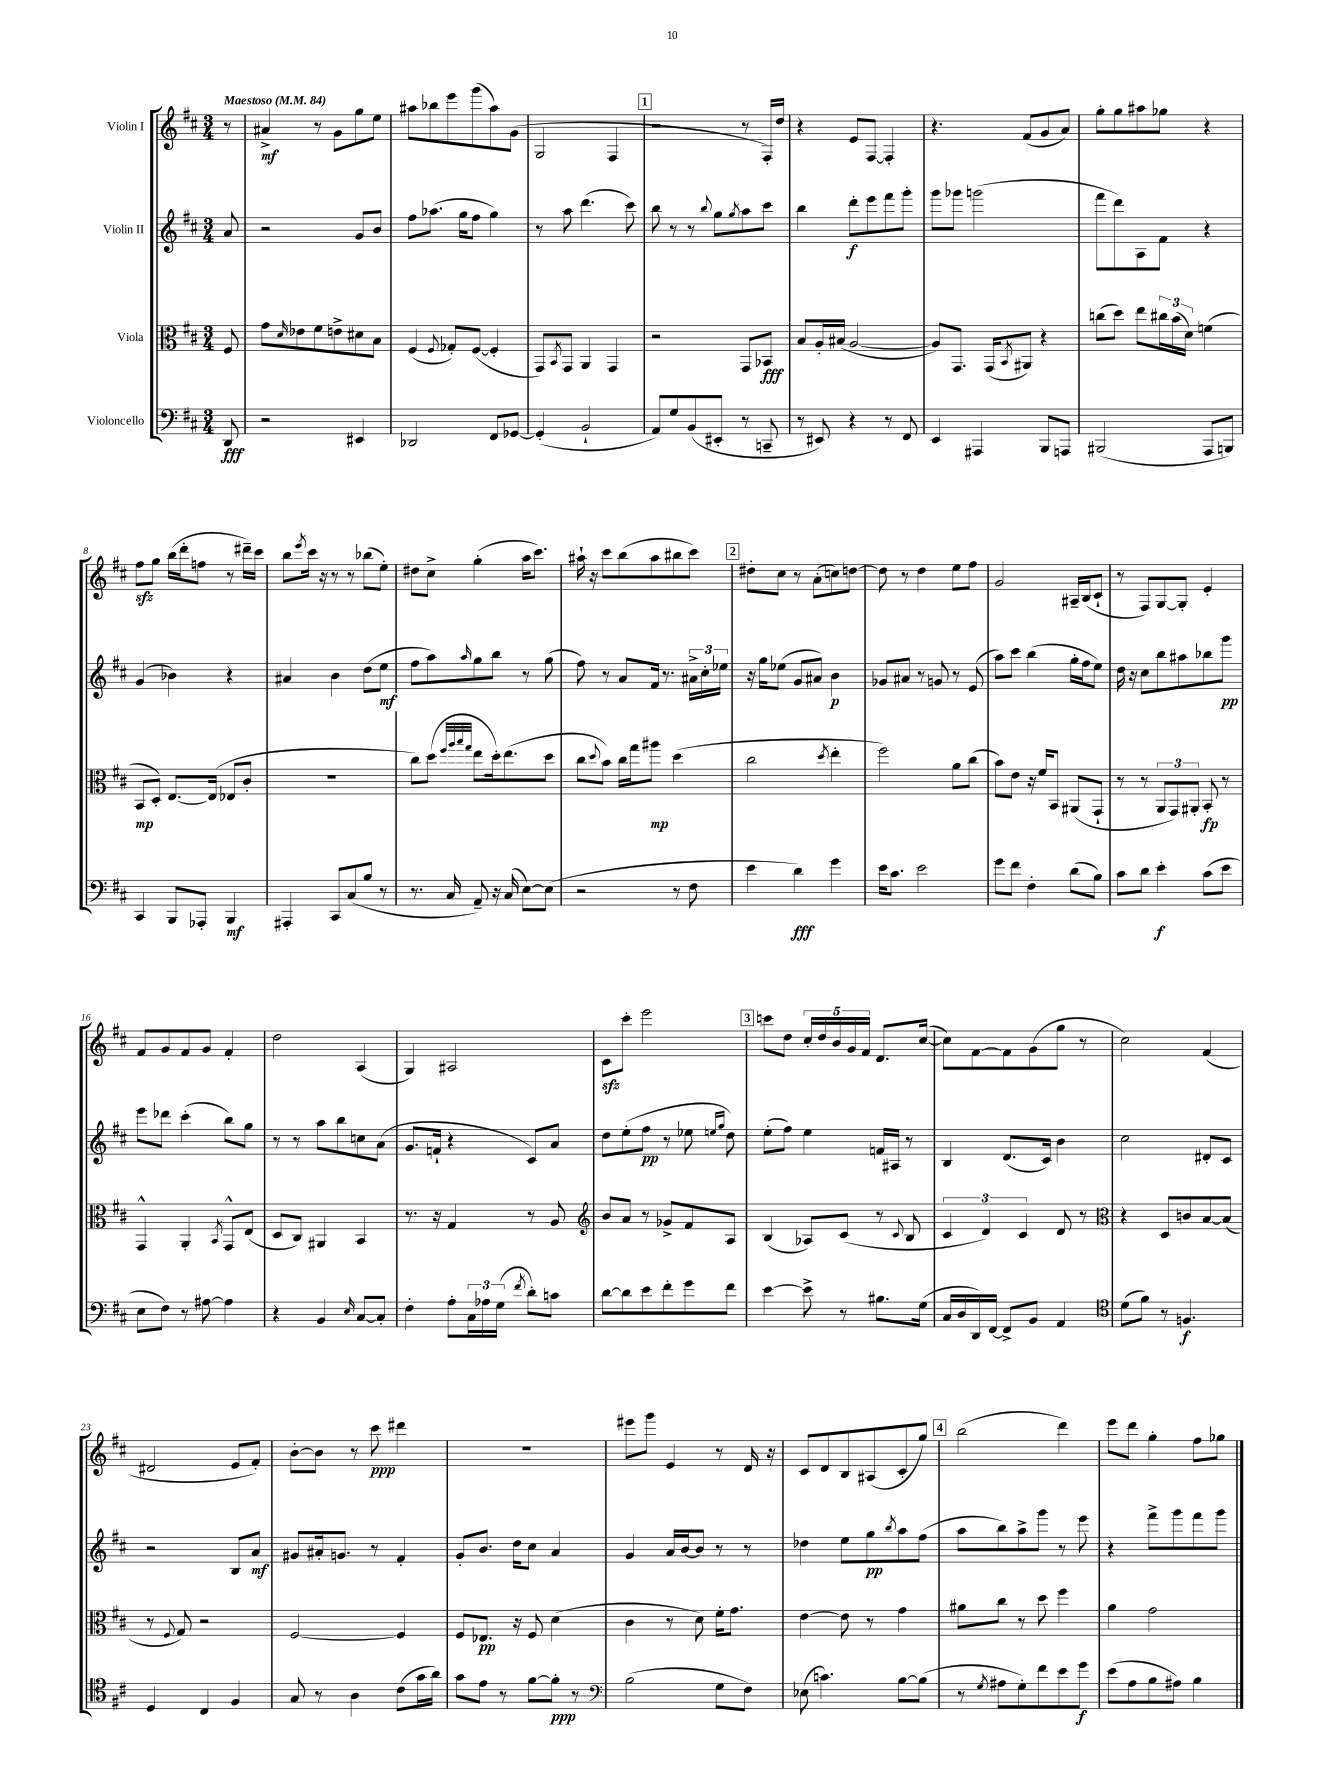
<<
\new StaffGroup <<
\new Staff = "s0" \with { instrumentName = "Violin I" } {
    \clef treble \key d \major \numericTimeSignature \time 3/4 \partial 8 \tempo "Maestoso" 4 = 84
    r8 |
    ais'4->\mf r8 g'8 g''8 e''8 |
    ais''8 bes''8 e'''8 g'''8( ais''8) g'8( |
    g2 fis4 |
    \mark \markup { \box "1" } r2 r8 fis16-.) d''16 |
    r4 e'8 fis8~ fis4-. |
    r4. fis'8( g'8 a'8) |
    g''8-. g''8 ais''8 ges''8 r4 |
    fis''8\sfz g''8 b''16( d'''16-. f''8 r8 dis'''16--) cis'''16 |
    b''8 \acciaccatura { e'''8 } cis'''16 r16 r8 r8 bes''8( e''8-.) |
    dis''8 cis''8-> g''4-.( a''16 cis'''8.) |
    ais''16-! r16 cis'''8 b''8( ais''8 bis''8 cis'''8) |
    \mark \markup { \box "2" } dis''8-. cis''8 r8 a'8-.( c''8) d''8~ |
    d''8 r8 d''4 e''8 fis''8 |
    g'2 ais16-- b16( cis'8-! |
    r8 fis8) g8~ g8-. e'4-. |
    fis'8 g'8 fis'8 g'8 fis'4-. |
    d''2 a4( |
    g4) ais2 |
    cis'8\sfz cis'''8-. e'''2 |
    \mark \markup { \box "3" } c'''8 d''8 \tuplet 5/4 { cis''16-. d''16 b'16 g'16 fis'16 } d'8. cis''16~( |
    cis''8) fis'8~ fis'8 g'8( g''8 r8 |
    cis''2) fis'4( |
    dis'2 e'8 fis'8-.) |
    b'8~-. b'8 r8 cis'''8\ppp dis'''4 |
    R2. |
    eis'''8 g'''8 e'4 r8 d'16 r16 |
    cis'8 d'8 b8 ais8( cis'8-. g''8) |
    \mark \markup { \box "4" } b''2( d'''4) |
    e'''8 d'''8 g''4-. fis''8 ges''8 \bar "|." |
}
\new Staff = "s1" \with { instrumentName = "Violin II" } {
    \clef treble \key d \major \numericTimeSignature \time 3/4 \partial 8
    a'8 |
    r2 g'8 b'8 |
    fis''8 aes''8.( g''16 fis''8 g''4) |
    r8 a''8 d'''4.( cis'''8) |
    \mark \markup { \box "1" } b''8 r8 r8 \appoggiatura { b''8 } g''8 \acciaccatura { g''8 } a''8 cis'''8 |
    b''4 d'''8-.\f e'''8 fis'''8 g'''8-. |
    g'''8 ges'''8 g'''2( |
    fis'''8 d'''8) a8 fis'8 r4 |
    g'4( bes'4) r4 |
    ais'4 b'4 d''8( e''8\mf |
    fis''8 a''8) \grace { a''16 } g''8 b''8 r8 g''8( |
    fis''8) r8 a'8 fis'16 r8. \tuplet 3/2 { ais'16-> cis''16-. ees''16 } |
    \mark \markup { \box "2" } r16 g''16 ees''8( g'8 ais'8) b'4\p |
    ges'8 ais'8 r8 g'8 r8 e'8( |
    a''8) cis'''8 b''4( g''16-. fis''16 e''8) |
    d''16 r16 cis''8 b''8 ais''8 bes''8 g'''8\pp |
    e'''8 des'''8 cis'''4-.( b''8) g''8 |
    r8 r8 a''8 b''8 c''8 a'8( |
    g'8. f'16-! r4 cis'8) a'8 |
    d''8 e''8-.( fis''8\pp r8 ees''8 \grace { e''16 g''16 } d''8) |
    \mark \markup { \box "3" } e''8-.( fis''8) e''4 f'16 ais16 r8 |
    b4 d'8.( cis'16) b'4 |
    cis''2 dis'8-. cis'8 |
    r2 b8 a'8\mf |
    gis'8 ais'16-. g'8. r8 fis'4-. |
    g'8-. b'8. d''16 cis''8 a'4 |
    g'4 a'16 b'16~ b'8 r8 r8 |
    des''4 e''8 g''8\pp \acciaccatura { b''8 } a''8 fis''8( |
    \mark \markup { \box "4" } a''8 b''8) a''8-> g'''8 r8 e'''8 |
    r4 fis'''8-> g'''8 fis'''8 g'''8 \bar "|." |
}
\new Staff = "s2" \with { instrumentName = "Viola" } {
    \clef alto \key d \major \numericTimeSignature \time 3/4 \partial 8
    fis8 |
    g'8 \grace { d'16 } ees'8 fis'8 e'8-> dis'8 b8 |
    fis4( \appoggiatura { fis8 } ges8-.) fis8~( fis4-. |
    g,8) \acciaccatura { b,8 } g,8 a,4 g,4 |
    \mark \markup { \box "1" } r2 g,8 bes,8\fff |
    b8 a16-. bis16( a2~ |
    a8) g,8. g,16( \acciaccatura { b,8 } ais,8) r4 |
    c''8( d''8) e''8 \tuplet 3/2 { cis''16 b'16( d'16) } f'4( |
    b,8\mp d8-.) e8.~ e16( ees8 cis'8-. |
    R2. |
    cis''8) d''8( \grace { fis''32 a''32 b''32 g''32 } e''8 d''16-.) e''8.( d''8 |
    cis''8 \appoggiatura { d''8 } b'8) cis''16 g''16 ais''8\mp d''4( |
    \mark \markup { \box "2" } cis''2 \acciaccatura { d''8 } e''4-. |
    fis''2) a'8 cis''8( |
    b'8) e'8 r16 fis'16 b,8 ais,8( g,8-! |
    r8 r8 \tuplet 3/2 { a,8 g,8) ais,8-. } b,8-.\fp r8 |
    g,4-^ a,4-. \acciaccatura { b,8 } g,8-^ e8( |
    d8 cis8) ais,4 b,4 |
    r8. r16 g4 r8 a8 |
    \clef treble b'8 a'8 r8 ges'8-> fis'8 a8 |
    \mark \markup { \box "3" } b4( aes8) cis'8( r8 \appoggiatura { cis'8 } b8 |
    \tuplet 3/2 { cis'4 d'4) cis'4 } d'8 r8 |
    \clef alto r4 d8 c'8 b8~ b8( |
    r8 \appoggiatura { fis8 } g8) r2 |
    fis2~ fis4 |
    fis8 ees8.\pp r16 fis8 d'4( |
    cis'4 r8 d'8) fis'16-. g'8. |
    e'4~ e'8 r8 g'4 |
    \mark \markup { \box "4" } ais'8 cis''8 r8 d''8 fis''4 |
    a'4 g'2 \bar "|." |
}
\new Staff = "s3" \with { instrumentName = "Violoncello" } {
    \clef bass \key d \major \numericTimeSignature \time 3/4 \partial 8
    d,8\fff |
    r2 eis,4 |
    des,2 fis,8 ges,8~ |
    ges,4-.( b,2-! |
    \mark \markup { \box "1" } a,8) g8 b,8( eis,8-. r8 c,8-- |
    r8 eis,8) r4 r8 fis,8 |
    e,4 ais,,4 b,,8 a,,8 |
    bis,,2( a,,8 b,,8) |
    cis,4 b,,8 aes,,8-. b,,4\mf |
    ais,,4-. cis,8 cis8( b8 r8 |
    r8. cis16 a,8--) r16 cis16( e8~) e8( |
    r2 r8 fis8 |
    \mark \markup { \box "2" } e'4 d'4\fff) g'4 |
    e'16 cis'8. e'2 |
    g'8 fis'8 fis4-. d'8( b8) |
    cis'8 d'8 e'4-.\f cis'8( e'8 |
    e8 fis8) r8 ais8~ ais4 |
    r4 b,4 \grace { e16 } cis8~ cis8-. |
    fis4-. a8-. \tuplet 3/2 { cis16 aes16 g16( } \acciaccatura { fis'8 } d'8-.) c'8 |
    d'8~ d'8 e'8 fis'8-. g'8 fis'8 |
    \mark \markup { \box "3" } e'4~ e'8-> r8 bis8. g16( |
    cis16 d16 d,16) fis,16~ fis,8-> b,8 a,4 |
    \clef tenor d'8( fis'8) r8 f4.\f |
    d4 cis4 fis4 |
    g8 r8 a4 cis'8( g'16 a'16) |
    g'8 e'8 r8 fis'8~ fis'8-.\ppp r8 |
    \clef bass b2( g8 fis8) |
    ees8( c'4.) b8~ b8( |
    \mark \markup { \box "4" } r8 \acciaccatura { g8 } ais8 g8-.) fis'8 e'8 g'8\f |
    e'8( a8 b8 ais8) b4 \bar "|." |
}
>>
>>
